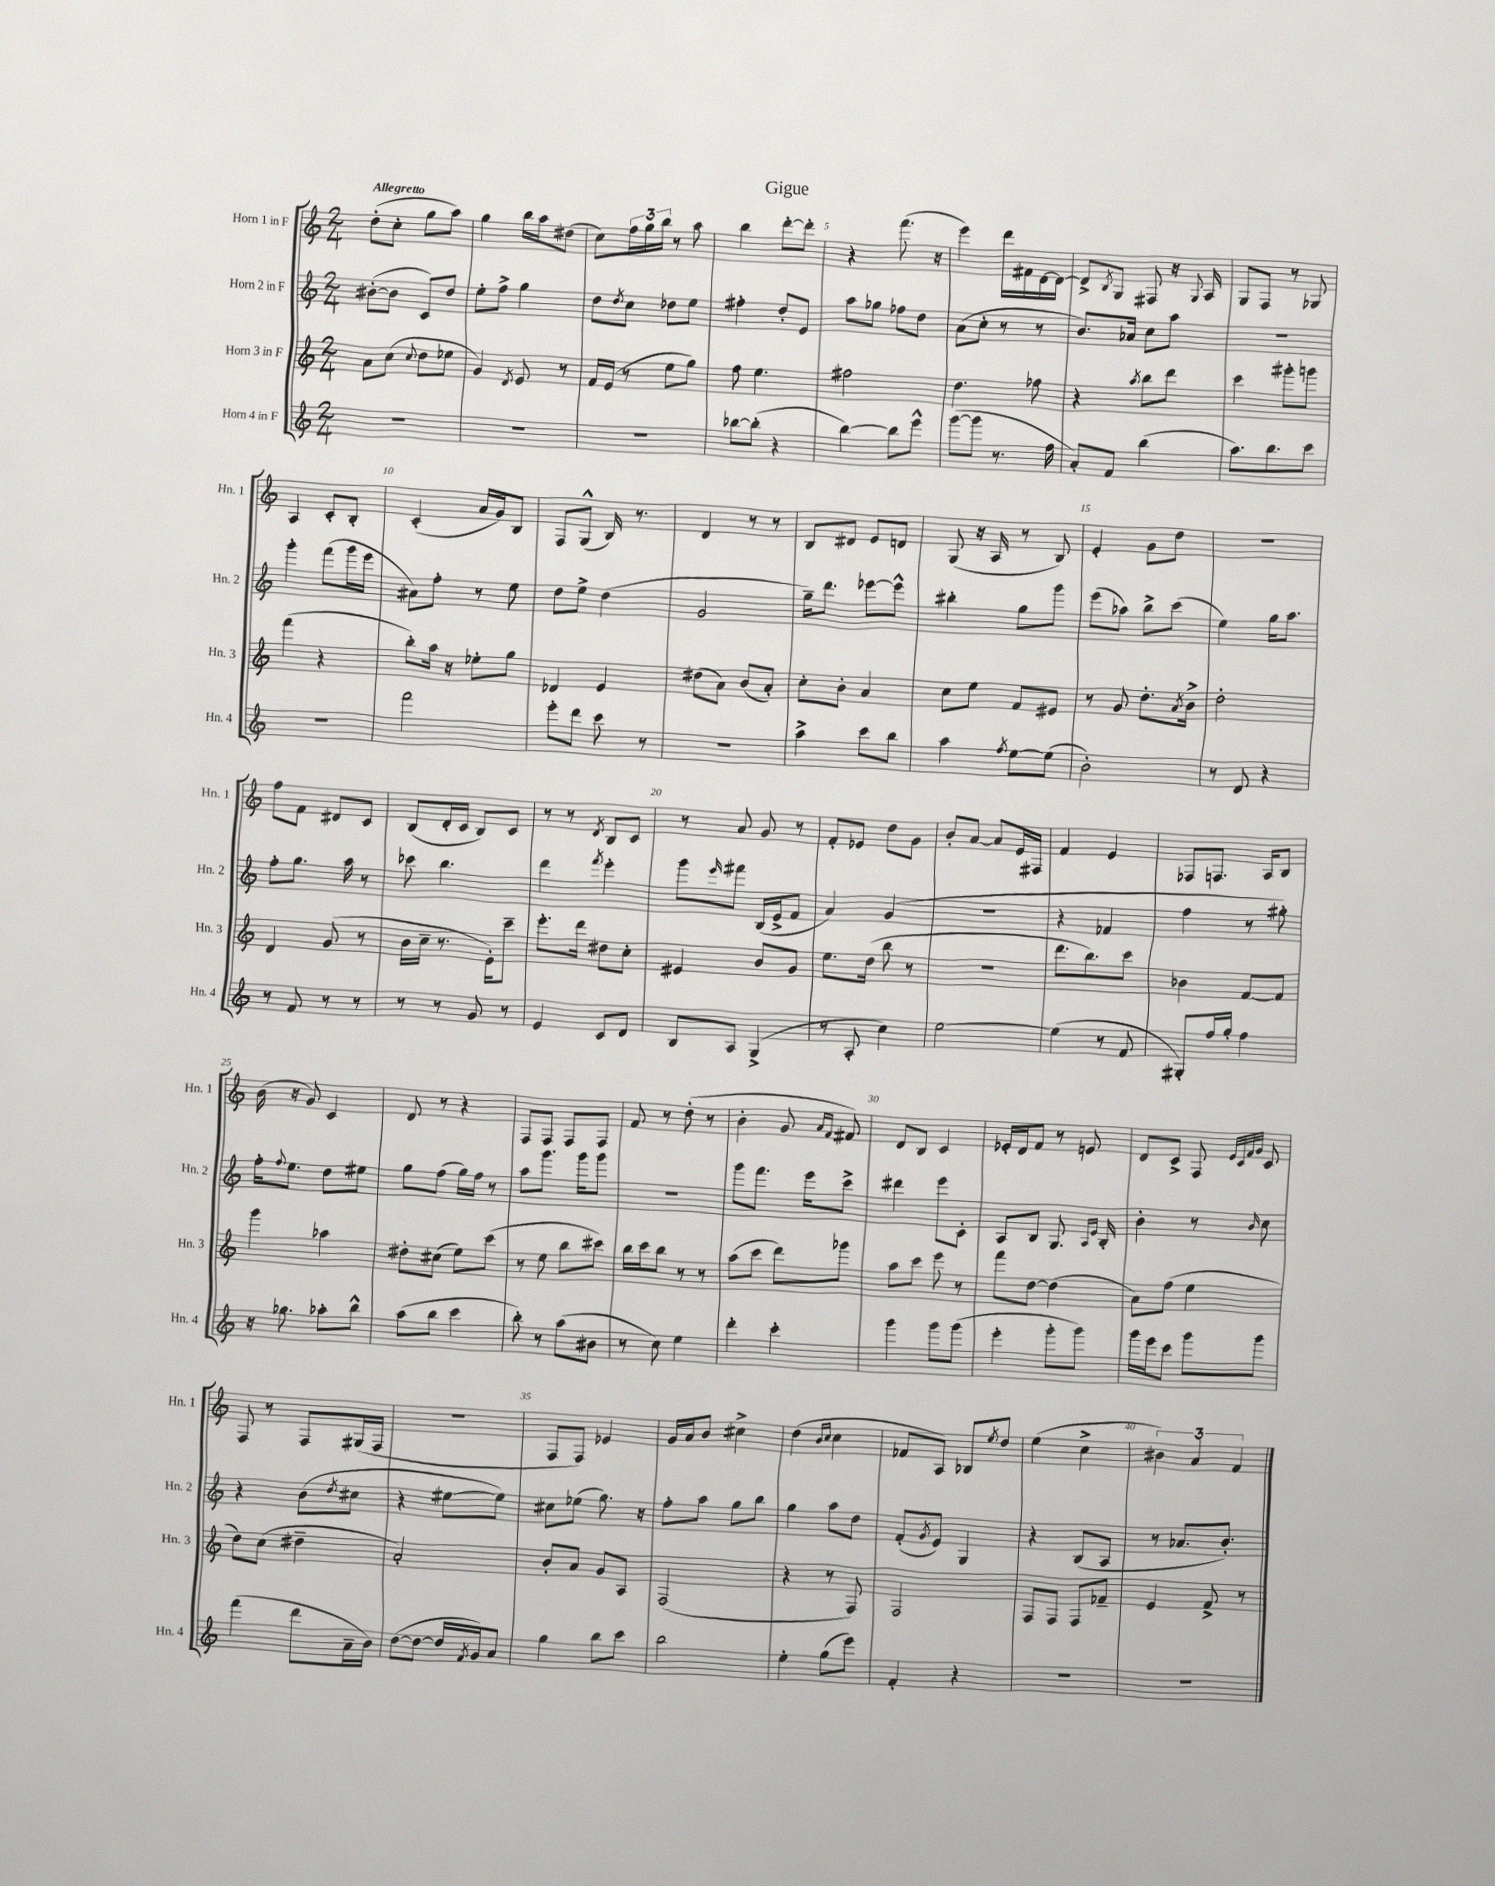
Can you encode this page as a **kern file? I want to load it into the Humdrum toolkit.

**kern	**kern	**kern	**kern
*staff4	*staff3	*staff2	*staff1
*clefG2	*clefG2	*clefG2	*clefG2
*k[]	*k[]	*k[]	*k[]
*M2/4	*M2/4	*M2/4	*M2/4
2r	8a	([8b#'	(8dd'
.	(8cc	8b#]	8cc'
.	8qqcc	.	.
.	8dd	8c)	8gg
.	8ee-	8dd	8aa)
=	=	=	=
2r	4g)	8ee'	4gg
.	.	8ff^	.
.	8qd	.	.
.	8e	4gg	16bb
.	.	.	16aa
.	8r	.	(8dd#
=	=	=	=
2r	16f	8dd	8cc)
.	(16e	.	.
.	.	8qdd	.
.	8r	8cc	24ff
.	.	.	24gg
.	.	.	24bb
.	8ee	8dd-	8r
.	8gg)	8ee	8aa
=	=	=	=
[8bb-	8ff	4ff#'	4bb
(8bb-']	4.ee	.	.
4r	.	8dd'	[8ddd'
.	.	8e	8ddd']
=	=	=	=
[4bb)	2ff#	8aa	4r
.	.	8gg-	.
8bb]	.	8ff-	(8.fff
8eee^^	.	8dd	.
.	.	.	16r
=	=	=	=
([8ggg	4.dd	(8a	4eee)
8ggg]	.	8cc'	.
8.r	.	8r	16ddd
.	.	.	16f#
.	8ff-	8r	[16d
16ff	.	.	16d_
=	=	=	=
8a')	4r	8.b)	8d^]
.	.	.	8qB
8f	.	.	8G
.	.	16a-	.
.	8qaa	.	.
(4bb	8bb	8cc	8F#
.	8ddd	8aa	16r
.	.	.	8qqG
.	.	.	16A
=	=	=	=
8.aa)	4ccc	2r	8G
.	.	.	8F
8.bb	.	.	.
.	8ggg#'	.	8r
8ccc	8ggg	.	8G-
=	=	=	=
2r	(4fff	4ggg'	4A
.	4r	(8fff	8c'
.	.	16ggg	8B'
.	.	16eee	.
=	=	=	=
2fff	8bb')	8a#)	(4c'
.	16aa	8ff'	.
.	16r	.	.
.	8ee-'	8r	16a
.	.	.	16g)
.	8gg	8ee	8B
=	=	=	=
8eee'	4d-	8dd	8F
8ddd	.	8ee^	(8G^^
8ccc	4e	(4dd	16B)
.	.	.	8.r
8r	.	.	.
=	=	=	=
2r	(8dd#	2g	4d
.	8a)	.	.
.	(8b	.	8r
.	8a')	.	8r
=	=	=	=
4aa^	8cc'	16gg~)	8B
.	.	8.ddd	.
.	8b'	.	8d#
8ccc	4a	[8eee-	8e
8bb	.	8eee-^^]	8d
=	=	=	=
4aa	8cc	4bb#'	(8G
.	8ee	.	16r
.	.	.	16A
8qff	.	.	.
[8ee	8f	8gg	8r
(8ee]	8e#	8ggg	8B)
=	=	=	=
2b')	8r	(8eee	4e'
.	8g	8aa-)	.
.	8.dd'	8bb^	8g
.	.	(8ccc	8dd
.	8qa	.	.
.	16b^	.	.
=	=	=	=
8r	2dd'	4ee)	2r
8d	.	.	.
4r	.	16gg	.
.	.	8.aa	.
=	=	=	=
8r	4d	8ff'	8ff
8f	.	8.gg	8f
8r	(8g	.	8d#
.	.	16aa	.
8r	8r	8r	8c
=	=	=	=
8r	16b	8ccc-	(8B
.	16cc~	.	.
8r	8.r	4.bb	16d'
.	.	.	16c
8g	.	.	8B)
.	16e')	.	.
8r	8ccc~	.	8c
=	=	=	=
4e	8.eee'	4ddd	8r
.	.	.	8r
.	16ddd	.	.
.	.	8qfff	8qd
8c	8dd#	4eee'	8B
8d	8cc'	.	8c
=	=	=	=
8B	4e#	8ggg	8r
.	.	16qqeee	.
8A	.	8fff#	8a
(4G^	8b	(16B	8g
.	.	16e^	.
.	8g	8f	8r
=	=	=	=
8r	8.ee	4a)	8f'
8A'	.	.	8e-
.	(16dd	.	.
4cc)	8bb	(4g	8dd
.	8r	.	8g
=	=	=	=
[2ee	2r	2r	8b'
.	.	.	[8a
.	.	.	8a]
.	.	.	16e
.	.	.	16F#
=	=	=	=
(4ee]	8.ddd	4r	4f
.	8.bb)	.	.
8r	.	4f-	4e
8f	8ccc	.	.
=	=	=	=
8G#')	4b-	4ff	8F-
16ff	.	.	8.F
16gg'	.	.	.
4ff	[8f	8r	.
.	.	.	16A
.	8f]	8gg#')	8B
=	=	=	=
16r	4ggg	16ff'	(16b
.	.	8qqff	.
8.gg-	.	8.ee	16r
.	.	.	8g)
8aa-'	4aa-	8dd	4c
8bb^^	.	8ee#	.
=	=	=	=
(8aa	8dd#'	8gg	8d
8bb	(8cc#	(8ff	8r
4ccc	8ee)	16gg)	4r
.	.	16ff	.
.	(8ccc	8r	.
=	=	=	=
8bb')	8r	8aa	8F
8r	8ee	8.ggg	8F
(8aa	8bb	.	8F
.	.	16ggg	.
8b#	8ccc#)	8ggg	8F
=	=	=	=
8r	16bb	2r	8f
.	16ccc	.	.
8cc)	8bb	.	8r
4ee	8r	.	(8dd'
.	8r	.	8r
=	=	=	=
4ddd'	(8aa	8ggg	4b'
.	8ccc	8.fff	.
4ccc'	8ddd)	.	8g
.	.	16eee	.
.	.	.	16qqa
.	.	.	16qqf
.	8ggg-	8ccc^	8f#)
=	=	=	=
4ggg	8aa	4ddd#	8d
.	8ccc	.	8B
8ggg	8eee	8eee	4c
(8ggg	8r	8c'	.
=	=	=	=
4eee'	8fff	8A	16e-'
.	.	.	16d
.	[8dd	8B	8f
8ggg'	(4dd]	8.G	8r
8ggg)	.	.	8e
.	.	16qqA	.
.	.	16qqe	.
.	.	16B'	.
=	=	=	=
16ggg	8a)	4b'	8d
16eee	.	.	.
8ccc	(8ff	.	8c^
8ggg	4ee	8r	8F
.	.	.	32qqe
.	.	.	32qqc
.	.	.	32qqf
.	.	16qqb	32qqg
8ggg	.	8cc	8c
=	=	=	=
(4fff	8dd)	4r	8F
.	(8cc	.	8r
8ddd	4dd#~	(8b	8F
.	.	8qdd	.
16a~	.	8cc#	(16G#
16b)	.	.	16F
=	=	=	=
([8dd	2a')	4r	2r
8dd_	.	.	.
16dd]	.	[8ee#	.
8qf	.	.	.
16g)	.	.	.
8a	.	8ee#])	.
=	=	=	=
4gg	8b'	8cc#	8F
.	8a	(8ee-	8F)
8bb	8g	8.gg)	4e-
8ccc	8A	.	.
.	.	16r	.
=	=	=	=
2bb	(2F	8ff'	16g
.	.	.	16a
.	.	8aa	8b
.	.	8gg	4cc#^
.	.	8bb	.
=	=	=	=
4ee'	4r	4gg	(4dd
.	.	.	16qqb
.	.	.	16qqcc
(8gg	8r	8aa	4cc
8eee)	8F)	8dd	.
=	=	=	=
4f'	2F	(8f'	8f-
.	.	8qg	.
.	.	8e)	8A)
4r	.	4G	8B-
.	.	.	8qee
.	.	.	8dd
=	=	=	=
2r	8F	4r	(4ee
.	8F	.	.
.	8F	(8B	4cc^
.	8f-~	8A	.
=	=	=	=
2r	4e	8r	6b#)
.	.	8.a-	.
.	.	.	6a
.	8f^	.	.
.	.	8.b')	.
.	.	.	6f
.	8r	.	.
==	==	==	==
*-	*-	*-	*-
